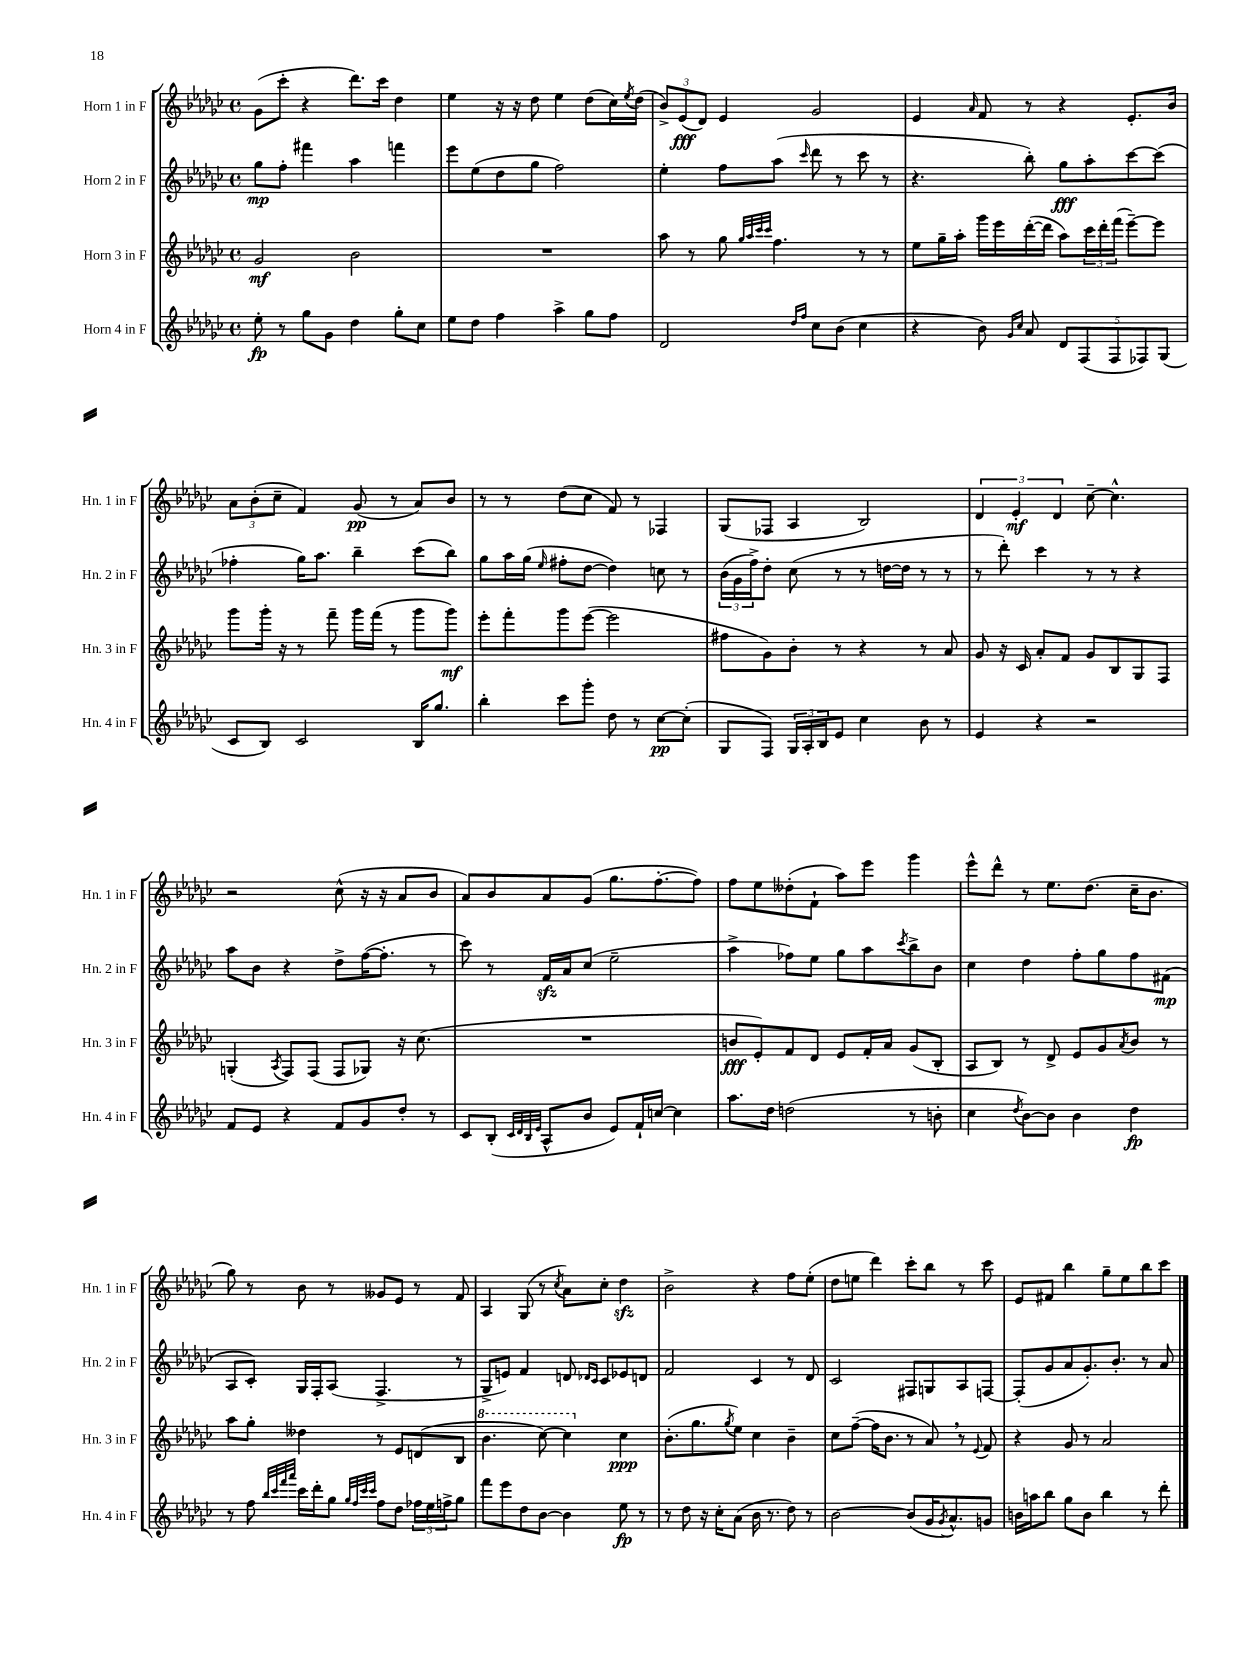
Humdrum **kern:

**kern	**dynam	**kern	**dynam	**kern	**dynam	**kern	**dynam
*part4	*part4	*part3	*part3	*part2	*part2	*part1	*part1
*staff4	*staff4	*staff3	*staff3	*staff2	*staff2	*staff1	*staff1
*I"Horn 4 in F	*	*I"Horn 3 in F	*	*I"Horn 2 in F	*	*I"Horn 1 in F	*
*I'Hn. 4 in F	*	*I'Hn. 3 in F	*	*I'Hn. 2 in F	*	*I'Hn. 1 in F	*
*clefG2	*	*clefG2	*	*clefG2	*	*clefG2	*
*k[b-e-a-d-g-c-]	*	*k[b-e-a-d-g-c-]	*	*k[b-e-a-d-g-c-]	*	*k[b-e-a-d-g-c-]	*
*M4/4	*	*M4/4	*	*M4/4	*	*M4/4	*
*met(c)	*	*met(c)	*	*met(c)	*	*met(c)	*
=1	=1	=1	=1	=1	=1	=1	=1
8ee-'\	fp	2g-/	mf	8gg-\L	mp	(8g-\L	.
8r	.	.	.	8ff'\J	.	8ccc-'\J	.
8gg-\L	.	.	.	4fff#X\	.	4r	.
8g-\J	.	.	.	.	.	.	.
4dd-\	.	2b-\	.	4aa-\	.	8.ddd-\L)	.
.	.	.	.	.	.	16ccc-\Jk	.
8gg-'\L	.	.	.	4fffn\	.	4dd-\	.
8cc-\J	.	.	.	.	.	.	.
=2	=2	=2	=2	=2	=2	=2	=2
8ee-\L	.	1r	.	8eee-\L	.	4ee-\	.
8dd-\J	.	.	.	(8ee-\	.	.	.
4ff\	.	.	.	8dd-\	.	16r	.
.	.	.	.	.	.	16r	.
.	.	.	.	8gg-\J	.	8dd-\	.
4aa-^\	.	.	.	2ff\)	.	4ee-\	.
8gg-\L	.	.	.	.	.	(8dd-\L	.
8ff\J	.	.	.	.	.	16cc-\L)	.
.	.	.	.	.	.	8qee-/	.
.	.	.	.	.	.	(16dd-\JJ	.
=3	=3	=3	=3	=3	=3	=3	=3
2d-/	.	8aa-\	.	4ee-'\	.	12b-^/L)	.
.	.	.	.	.	.	(12e-/	fff
.	.	8r	.	.	.	.	.
.	.	.	.	.	.	12d-/J)	.
.	.	8gg-\	.	8ff\L	.	4e-/	.
.	.	32qqgg-/LLL	.	.	.	.	.
.	.	32qqaa-/	.	.	.	.	.
.	.	32qqccc-/	.	.	.	.	.
.	.	32qqccc-/JJJ	.	.	.	.	.
.	.	4.ff\	.	(8aa-\J	.	.	.
16qqdd-/LL	.	.	.	.	.	.	.
16qqff/JJ	.	.	.	16qqccc-/	.	.	.
8cc-\L	.	.	.	8ddd-\	.	2g-/	.
(8b-\J	.	.	.	8r	.	.	.
4cc-\	.	8r	.	8ccc-\	.	.	.
.	.	8r	.	8r	.	.	.
=4	=4	=4	=4	=4	=4	=4	=4
4r	.	8ee-\L	.	4.r	.	4e-/	.
.	.	16gg-~\L	.	.	.	.	.
.	.	16aa-'\JJ	.	.	.	.	.
.	.	.	.	.	.	16qqa-/	.
8b-\)	.	16ggg-\LL	.	.	.	8f/	.
.	.	16eee-\	.	.	.	.	.
16qqg-/LL	.	.	.	.	.	.	.
16qqcc-/JJ	.	.	.	.	.	.	.
8a-/	.	([16ddd-'\	.	8bb-'\)	.	8r	.
.	.	16ddd-\JJ]	.	.	.	.	.
10d-/L	.	8aa-\L)	.	8gg-\L	fff	4r	.
(10F/	.	.	.	.	.	.	.
.	.	24ccc-\L	.	8aa-'\	.	.	.
.	.	24ddd-'\	.	.	.	.	.
10F/	.	.	.	.	.	.	.
.	.	(24fff\JJ	.	.	.	.	.
.	.	[8eee-~\L)	.	[8ccc-\	.	8.e-'/L	.
10F-X/)	.	.	.	.	.	.	.
.	.	8eee-\J]	.	(8ccc-\J]	.	.	.
(10G-/J	.	.	.	.	.	.	.
.	.	.	.	.	.	16b-/Jk	.
!!LO:LB:g=z
=5	=5	=5	=5	=5	=5	=5	=5
8c-/L	.	8ggg-\L	.	4ff-X'\	.	12a-\L	.
.	.	.	.	.	.	(12b-'\	.
8B-/J)	.	16ggg-'\Jk	.	.	.	.	.
.	.	.	.	.	.	12cc-~\J	.
.	.	16r	.	.	.	.	.
2c-/	.	8r	.	16gg-\KL)	.	4f/)	.
.	.	.	.	8.aa-\J	.	.	.
.	.	8fff~\	.	.	.	.	.
.	.	16ggg-\LL	.	4bb-~\	.	(8g-/	pp
.	.	(16fff\JJ	.	.	.	.	.
.	.	8r	.	.	.	8r	.
16B-/KL	.	8ggg-\L	.	(8ccc-\L	.	8a-/L)	.
8.gg-/J	.	.	.	.	.	.	.
.	.	8ggg-\J)	mf	8bb-\J)	.	8b-/J	.
=6	=6	=6	=6	=6	=6	=6	=6
4bb-'\	.	8eee-'\L	.	8gg-\L	.	8r	.
.	.	8fff'\	.	16aa-\L	.	8r	.
.	.	.	.	(16gg-\JJ	.	.	.
.	.	.	.	16qqee-/	.	.	.
8ccc-\L	.	8ggg-\	.	8ff#X'\L	.	(8dd-\L	.
8ggg-'\J	.	([8eee-\J	.	[8dd-\J	.	8cc-\J	.
8dd-\	.	2eee-\]	.	4dd-\])	.	8f/)	.
8r	.	.	.	.	.	8r	.
[8cc-\L	pp	.	.	8ccn\	.	4F-X/	.
(8cc-'\J]	.	.	.	8r	.	.	.
=7	=7	=7	=7	=7	=7	=7	=7
8G-/L	.	8ff#X\L	.	(24b-\LL	.	(8G-/L	.
.	.	.	.	24g-\	.	.	.
.	.	.	.	24ff^\J)	.	.	.
8F/J)	.	8g-\)	.	8dd-'\J	.	8F-X/J	.
24G-/LL	.	8b-'\J	.	(8cc-\	.	4A-/	.
24A-'/	.	.	.	.	.	.	.
24B-/J	.	.	.	.	.	.	.
8e-/J	.	8r	.	8r	.	.	.
4cc-\	.	4r	.	8r	.	2B-/)	.
.	.	.	.	[16ddn\LL	.	.	.
.	.	.	.	16dd\JJ]	.	.	.
8b-\	.	8r	.	8r	.	.	.
8r	.	8a-/	.	8r	.	.	.
=8	=8	=8	=8	=8	=8	=8	=8
4e-/	.	8g-/	.	8r	.	6d-/	.
.	.	16r	.	8ddd-'\)	.	.	.
.	.	.	.	.	.	6e-'/	mf
.	.	16c-/	.	.	.	.	.
4r	.	8a-'/L	.	4ccc-\	.	.	.
.	.	.	.	.	.	6d-/	.
.	.	8f/J	.	.	.	.	.
2r	.	8g-/L	.	8r	.	[8cc-~\	.
.	.	8B-/	.	8r	.	4.cc-^^\]	.
.	.	8G-/	.	4r	.	.	.
.	.	8F/J	.	.	.	.	.
!!LO:LB:g=z
=9	=9	=9	=9	=9	=9	=9	=9
8f/L	.	(4Gn'/	.	8aa-\L	.	2r	.
8e-/J	.	.	.	8b-\J	.	.	.
.	.	8qA-/	.	.	.	.	.
4r	.	8F/L)	.	4r	.	.	.
.	.	(8F/J	.	.	.	.	.
8f/L	.	8F/L	.	8dd-^\L	.	(8cc-^^\	.
8g-/	.	8G-X/J)	.	([16ff\K	.	16r	.
.	.	.	.	8.ff'\J]	.	16r	.
8dd-'/J	.	16r	.	.	.	8a-/L	.
.	.	(8.cc-\	.	.	.	.	.
8r	.	.	.	8r	.	8b-/J	.
=10	=10	=10	=10	=10	=10	=10	=10
8c-/L	.	1r	.	8ccc-\)	.	8a-/L)	.
(8B-'/J	.	.	.	8r	.	8b-/	.
32qqc-/LLL	.	.	.	.	.	.	.
32qqd-/	.	.	.	.	.	.	.
32qqB-/	.	.	.	.	.	.	.
32qqe-/JJJ	.	.	.	.	.	.	.
8A-^^/L	.	.	.	16fzz/LL	.	8a-/	.
.	.	.	.	16a-/J	.	.	.
8b-/J	.	.	.	(8cc-/J	.	(8g-/J	.
8e-/L)	.	.	.	2ee-~\	.	8.gg-\L	.
16f`/L	.	.	.	.	.	.	.
[16ccn/JJ	.	.	.	.	.	[8.ff'\	.
4cc\]	.	.	.	.	.	.	.
.	.	.	.	.	.	8ff\J])	.
=11	=11	=11	=11	=11	=11	=11	=11
8.aa-\L	.	8bn/L	fff	4aa-^\	.	8ff\L	.
.	.	8e-'/)	.	.	.	8ee-\	.
16dd-\Jk	.	.	.	.	.	.	.
(2ddn\	.	8f/	.	8ff-X\L)	.	(8dd--X'\	.
.	.	8d-/J	.	8ee-\J	.	8f`\J	.
.	.	8e-/L	.	8gg-\L	.	8aa-\L)	.
.	.	16f'/L	.	8aa-\	.	8eee-\J	.
.	.	16a-/JJ	.	.	.	.	.
.	.	.	.	8qccc-/	.	.	.
8r	.	(8g-/L	.	8bb-^\	.	4ggg-\	.
8bn'\	.	8B-'/J	.	8b-\J	.	.	.
=12	=12	=12	=12	=12	=12	=12	=12
4cc-\	.	8A-/L	.	4cc-\	.	8eee-^^\L	.
.	.	8B-/J)	.	.	.	8ddd-^^\J	.
8qdd-/	.	.	.	.	.	.	.
[8b-\L)	.	8r	.	4dd-\	.	8r	.
8b-\J]	.	8d-^/	.	.	.	8.ee-\L	.
4b-\	.	8e-/L	.	8ff'\L	.	.	.
.	.	.	.	.	.	(8.dd-\J	.
.	.	8g-/	.	8gg-\	.	.	.
.	.	8qa-/	.	.	.	.	.
4dd-\	fp	8b-/J	.	8ff\	.	16cc-~\KL	.
.	.	.	.	.	.	8.b-\J	.
.	.	8r	.	(8f#X\J	mp	.	.
!!LO:LB:g=z
=13	=13	=13	=13	=13	=13	=13	=13
8r	.	8aa-\L	.	8A-/L	.	8gg-\)	.
8ff\	.	8gg-'\J	.	8c-'/J)	.	8r	.
32qqbb-/LLL	.	.	.	.	.	.	.
32qqccc-/	.	.	.	.	.	.	.
32qqfff/	.	.	.	.	.	.	.
32qqaaa-/JJJ	.	.	.	.	.	.	.
16ccc-\LL	.	4dd--X\	.	16G-/LL	.	8b-\	.
16ddd-'\J	.	.	.	16F'/J	.	.	.
8gg-\J	.	.	.	(8A-/J	.	8r	.
32qqgg-/LLL	.	.	.	.	.	.	.
32qqff/	.	.	.	.	.	.	.
32qqccc-/	.	.	.	.	.	.	.
32qqccc-/JJJ	.	.	.	.	.	.	.
8ff\L	.	8r	.	4.F^/	.	8g--X/L	.
8dd-\J	.	8e-/L	.	.	.	8e-/J	.
24ff-X\LL	.	(8dn/	.	.	.	8r	.
24ee-\	.	.	.	.	.	.	.
24ffn^\J	.	.	.	.	.	.	.
8gg-\J	.	8B-/J	.	8r	.	8f/	.
=14	=14	=14	=14	=14	=14	=14	=14
*	*	*8va	*	*	*	*	*
8fff\L	.	4.bb-\	.	8G-^/L	.	4A-/	.
8eee-\	.	.	.	8en/J)	.	.	.
8dd-\	.	.	.	4f/	.	(8G-/	.
[8b-\J	.	[8ccc-\)	.	.	.	8r	.
.	.	.	.	.	.	8qcc-/	.
4b-\]	.	4ccc-\]	.	8dn/	.	8a-\L)	.
.	.	.	.	16qqd-X/LL	.	.	.
.	.	.	.	16qqc-/JJ	.	.	.
.	.	.	.	8c-/L	.	8cc-'\J	.
*	*	*X8va	*	*	*	*	*
8ee-\	fp	4cc-\	ppp	8e-X/	.	4dd-zz\	.
8r	.	.	.	8dn/J	.	.	.
=15	=15	=15	=15	=15	=15	=15	=15
8r	.	(8.b-'\L	.	2f/	.	2b-^\	.
8dd-\	.	.	.	.	.	.	.
.	.	8.gg-\	.	.	.	.	.
16r	.	.	.	.	.	.	.
16cc-'\KL	.	.	.	.	.	.	.
.	.	8qgg-/	.	.	.	.	.
(8a-\J	.	8ee-\J)	.	.	.	.	.
16b-\	.	4cc-\	.	4c-/	.	4r	.
8.r	.	.	.	.	.	.	.
8dd-\)	.	4b-~\	.	8r	.	8ff\L	.
8r	.	.	.	8d-/	.	(8ee-'\J	.
=16	=16	=16	=16	=16	=16	=16	=16
[2b-\	.	8cc-\L	.	2c-/	.	8dd-\L	.
.	.	([8ff~\J	.	.	.	8een\J	.
.	.	16ff\KL]	.	.	.	4ddd-\)	.
.	.	8.b-\J	.	.	.	.	.
(8b-/L]	.	8r	.	8F#X/L	.	8ccc-'\L	.
16g-/K	.	8a-,/)	.	8Gn/	.	8bb-\J	.
8qg-/	.	.	.	.	.	.	.
8.a-^^/)	.	.	.	.	.	.	.
.	.	8r	.	8A-/	.	8r	.
.	.	8qqe-/	.	.	.	.	.
8gn/J	.	8f/	.	[8Fn/J	.	8ccc-\	.
=17	=17	=17	=17	=17	=17	=17	=17
16bn\LL	.	4r	.	(8F'/L]	.	8e-/L	.
16aan\J	.	.	.	.	.	.	.
8bb-\J	.	.	.	8g-/	.	8f#X/J	.
8gg-\L	.	8g-/	.	8a-/	.	4bb-\	.
8b\J	.	8r	.	8.g-'/)	.	.	.
4bb-\	.	2a-/	.	.	.	8gg-~\L	.
.	.	.	.	8.b-'/J	.	.	.
.	.	.	.	.	.	8ee-\	.
8r	.	.	.	8r	.	8bb-\	.
8ddd-'\	.	.	.	8a-/	.	8ccc-\J	.
==	==	==	==	==	==	==	==
*-	*-	*-	*-	*-	*-	*-	*-
